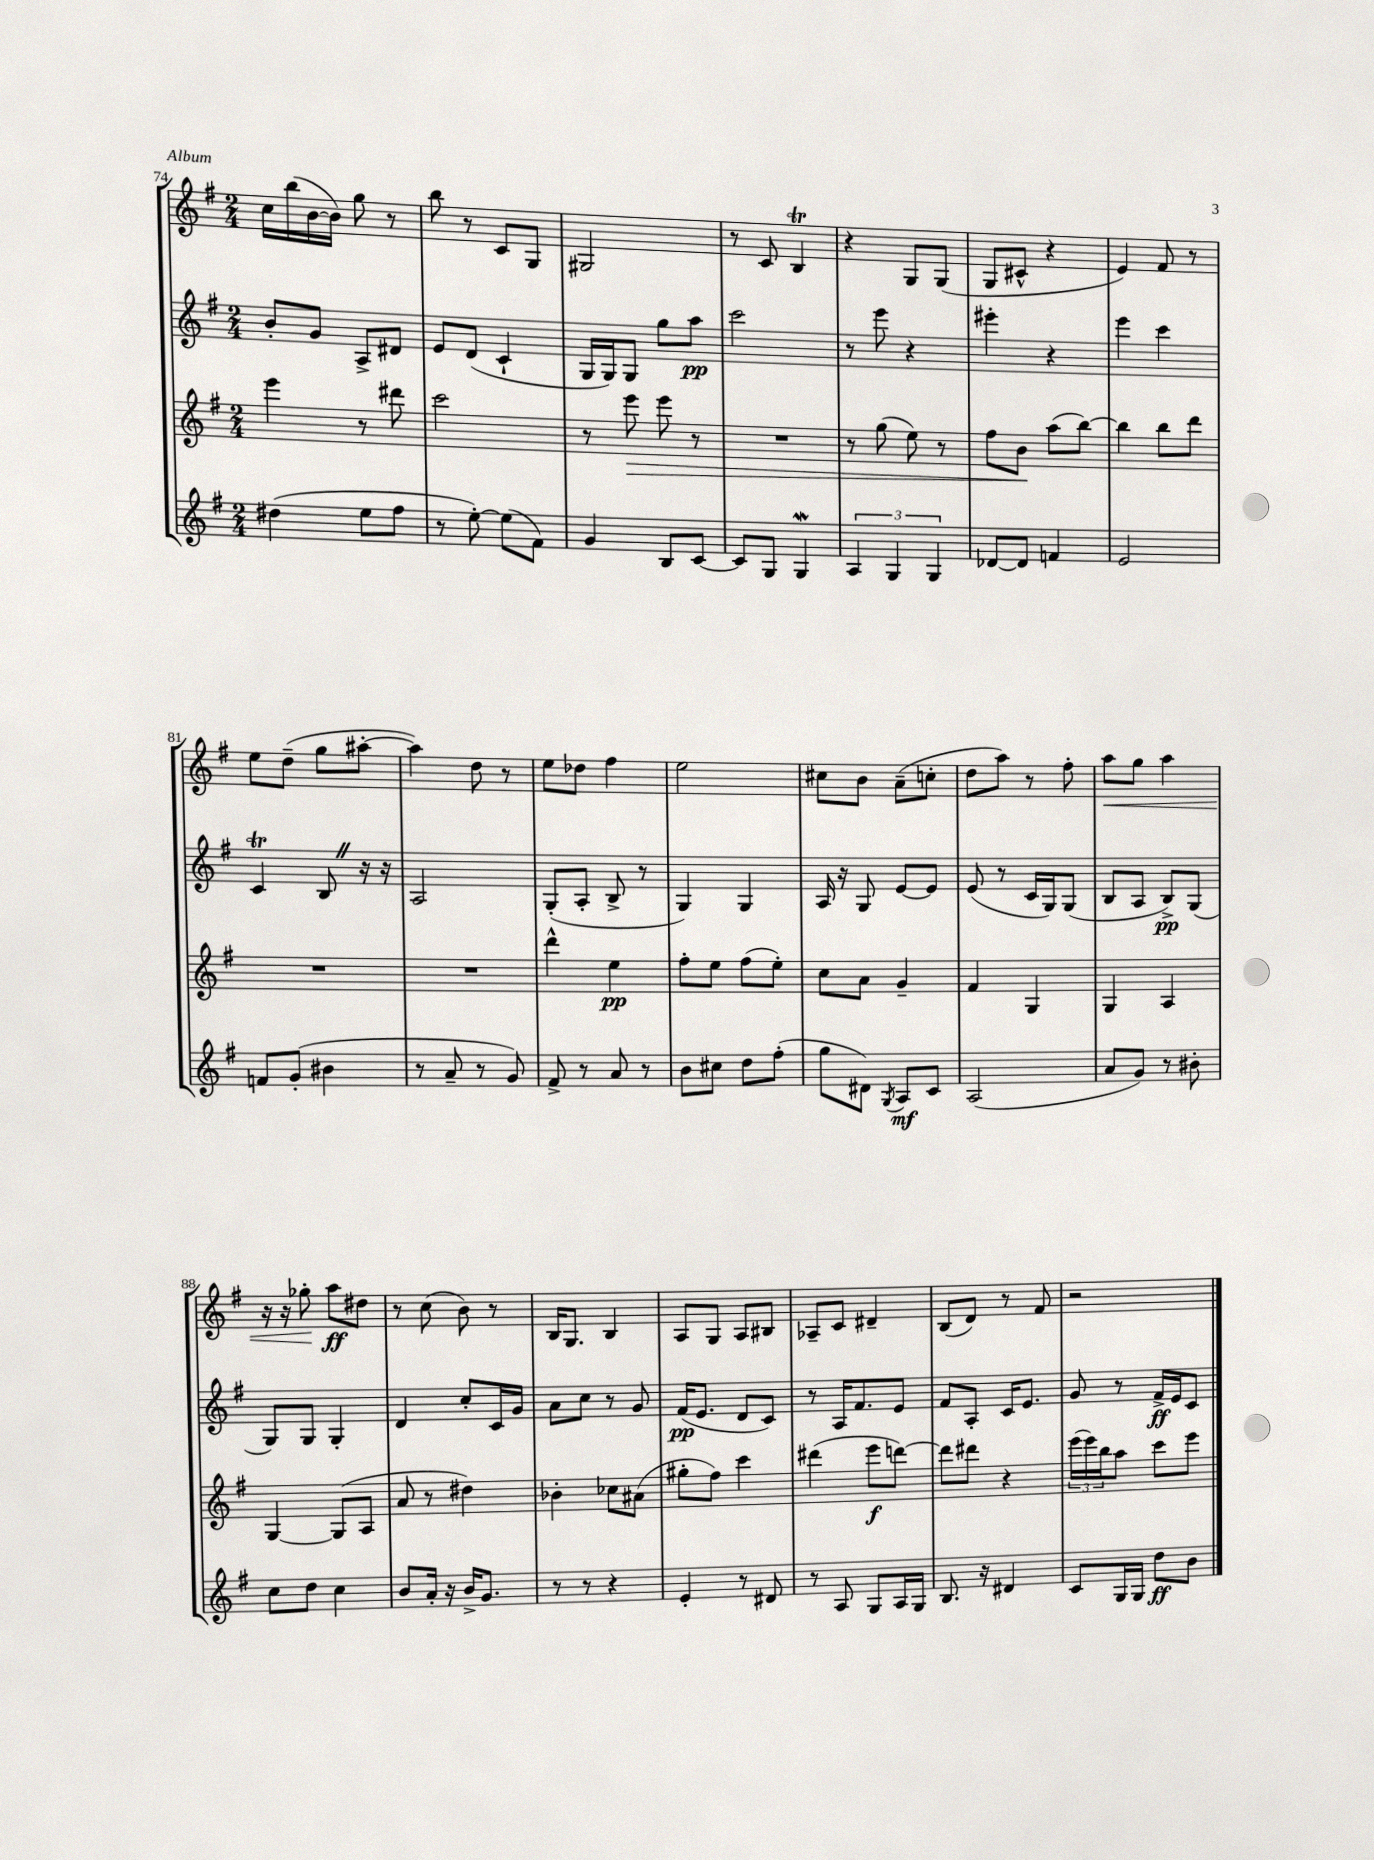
<<
\new StaffGroup <<
\new Staff = "s0" {
    \clef treble \key g \major \numericTimeSignature \time 2/4
    c''16 b''16( b'16~ b'16) g''8 r8 |
    b''8 r8 c'8 g8 |
    gis2 |
    r8 c'8 b4\trill |
    r4 g8 g8( |
    g8 cis'8-^ r4 |
    e'4) fis'8 r8 |
    e''8 d''8--( g''8 ais''8~-. |
    ais''4) d''8 r8 |
    e''8 des''8 fis''4 |
    e''2 |
    cis''8 b'8 a'8--( c''8-. |
    d''8 a''8) r8 fis''8-. |
    a''8\< g''8 a''4 |
    r16 r16 ges''8-.\! a''8\ff dis''8 |
    r8 c''8( b'8) r8 |
    b16 g8. b4 |
    a8 g8 a8 bis8 |
    aes8-- c'8 dis'4-- |
    b8( d'8) r8 fis'8 |
    r2 \bar "|." |
}
\new Staff = "s1" {
    \clef treble \key g \major \numericTimeSignature \time 2/4
    b'8-. g'8 a8-> dis'8 |
    e'8 d'8( c'4-! |
    g16 g16) g8 g''8 a''8\pp |
    c'''2 |
    r8 e'''8 r4 |
    eis'''4-. r4 |
    e'''4 c'''4 |
    c'4\trill b8 \once \override BreathingSign.text = \markup { \musicglyph "scripts.caesura.straight" } \breathe r16 r16 |
    a2 |
    g8-.( a8-. b8-> r8 |
    g4) g4 |
    a16 r16 g8 e'8~ e'8 |
    e'8( r8 c'16 g16) g8( |
    b8 a8 b8->\pp) g8( |
    g8) g8 g4-. |
    d'4 c''8-. c'16 g'16 |
    a'8 c''8 r8 g'8 |
    fis'16\pp( e'8. d'8 c'8) |
    r8 a16 fis'8. e'8 |
    fis'8 a8-. c'16 e'8. |
    g'8 r8 fis'16->\ff e'16 c'8 \bar "|." |
}
\new Staff = "s2" {
    \clef treble \key g \major \numericTimeSignature \time 2/4
    e'''4 r8 dis'''8 |
    c'''2 |
    r8 e'''8\> e'''8 r8 |
    R2 |
    r8 g''8( e''8) r8 |
    fis''8 b'8\! a''8( b''8~) |
    b''4 b''8 d'''8 |
    R2 |
    R2 |
    d'''4-^ e''4\pp |
    fis''8-. e''8 fis''8( e''8-.) |
    c''8 a'8 g'4-- |
    fis'4 g4 |
    g4 a4 |
    g4~ g8( a8 |
    a'8 r8 dis''4) |
    bes'4-. ces''8 ais'8( |
    gis''8-. fis''8) c'''4 |
    dis'''4( e'''8\f d'''8~) |
    d'''8 dis'''8 r4 |
    \tuplet 3/2 { e'''16( e'''16) b''16 } a''8 c'''8 e'''8 \bar "|." |
}
\new Staff = "s3" {
    \clef treble \key g \major \numericTimeSignature \time 2/4
    dis''4( e''8 fis''8 |
    r8 e''8~-.) e''8( fis'8) |
    g'4 b8 c'8~ |
    c'8 g8 g4\mordent |
    \tuplet 3/2 { a4 g4 g4 } |
    des'8~ des'8 f'4 |
    e'2 |
    f'8 g'8-.( bis'4 |
    r8 a'8-- r8 g'8) |
    fis'8-> r8 a'8 r8 |
    b'8 cis''8 d''8 fis''8-.( |
    g''8 dis'8) \acciaccatura { g8 } a8\mf c'8 |
    a2( |
    a'8 g'8) r8 bis'8-. |
    c''8 d''8 c''4 |
    b'8 a'16-. r16 b'16-> g'8. |
    r8 r8 r4 |
    e'4-. r8 dis'8 |
    r8 a8 g8 a16 g16 |
    b8. r16 dis'4 |
    c'8 g16 g16 d''8\ff b'8 \bar "|." |
}
>>
>>
\layout { \context { \Score currentBarNumber = #74 } }
